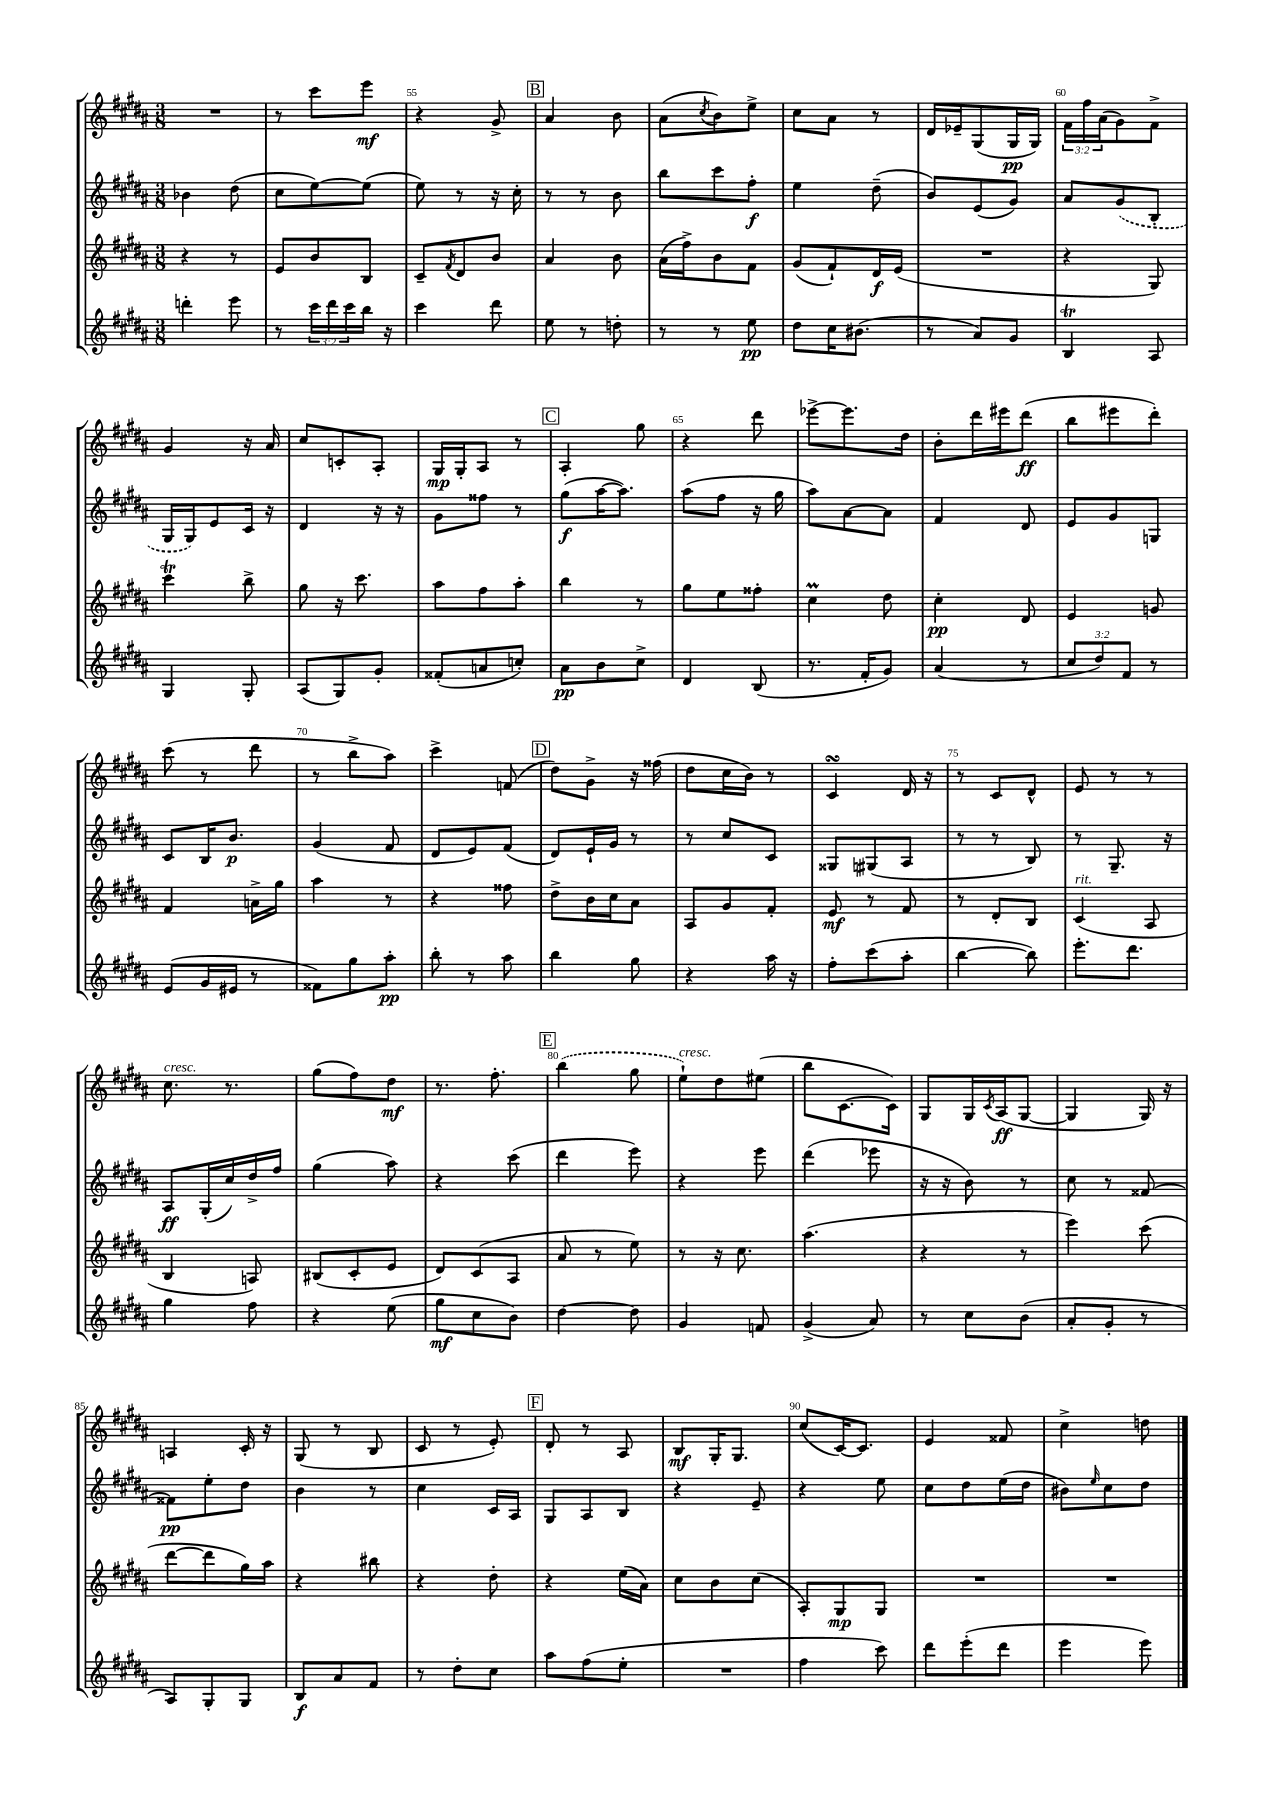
<<
\new StaffGroup <<
\new Staff = "s0" {
    \clef treble \key b \major \numericTimeSignature \time 3/8 \override Staff.TupletNumber.text = #tuplet-number::calc-fraction-text
    R4. |
    r8 cis'''8 e'''8\mf |
    r4 gis'8-> |
    \mark \markup { \box "B" } ais'4 b'8 |
    ais'8( \acciaccatura { cis''8 } b'8) e''8-> |
    cis''8 ais'8 r8 |
    dis'16 ees'16-- gis8( gis16\pp gis16) |
    \tuplet 3/2 { fis'16 fis''16 ais'16( } gis'8) fis'8-> |
    gis'4 r16 ais'16 |
    cis''8 c'8-. ais8-. |
    gis16\mp gis16-. ais8 r8 |
    \mark \markup { \box "C" } ais4-. gis''8 |
    r4 dis'''8 |
    ees'''8~-> ees'''8. dis''16 |
    b'8-. dis'''16 eis'''16 dis'''8\ff( |
    b''8 eis'''8 dis'''8-.) |
    cis'''8( r8 dis'''8 |
    r8 b''8-> ais''8) |
    cis'''4-> f'8( |
    \mark \markup { \box "D" } dis''8) gis'8-> r16 fisis''16( |
    dis''8 cis''16 b'16) r8 |
    cis'4\turn dis'16 r16 |
    r8 cis'8 dis'8-^ |
    e'8 r8 r8 |
    cis''8.^\markup { \italic "cresc." } r8. |
    gis''8( fis''8) dis''8\mf |
    r8. fis''8.-. |
    \mark \markup { \box "E" } \once \slurDashed b''4( gis''8 |
    e''8-!^\markup { \italic "cresc." }) dis''8 eis''8( |
    b''8 cis'8.~ cis'16) |
    gis8 gis16 \acciaccatura { cis'8 } ais16\ff( gis8~ |
    gis4 gis16) r16 |
    a4 cis'16-. r16 |
    gis8( r8 b8 |
    cis'8 r8 e'8-.) |
    \mark \markup { \box "F" } dis'8-. r8 ais8 |
    b8\mf gis16-. gis8. |
    cis''8( cis'16~) cis'8. |
    e'4 fisis'8 |
    cis''4-> d''8 \bar "|." |
}
\new Staff = "s1" {
    \clef treble \key b \major \numericTimeSignature \time 3/8
    bes'4 dis''8( |
    cis''8 e''8~) e''8( |
    e''8) r8 r16 cis''16-. |
    \mark \markup { \box "B" } r8 r8 b'8 |
    b''8 cis'''8 fis''8-.\f |
    e''4 dis''8--( |
    b'8) e'8( gis'8) |
    ais'8 \once \slurDashed gis'8( b8-. |
    gis16 gis16) e'8 cis'16 r16 |
    dis'4 r16 r16 |
    gis'8 fisis''8 r8 |
    \mark \markup { \box "C" } gis''8\f( ais''16~ ais''8.) |
    ais''8( fis''8 r16 gis''16 |
    ais''8) ais'8~ ais'8 |
    fis'4 dis'8 |
    e'8 gis'8 g8 |
    cis'8 b16 b'8.\p |
    gis'4( fis'8 |
    dis'8 e'8) fis'8( |
    \mark \markup { \box "D" } dis'8) e'16-! gis'16 r8 |
    r8 cis''8 cis'8 |
    gisis8 gis8( ais8 |
    r8 r8 b8) |
    r8 gis8.-- r16 |
    ais8\ff gis16-.( cis''16) dis''16-> fis''16 |
    gis''4( ais''8) |
    r4 cis'''8( |
    \mark \markup { \box "E" } dis'''4 e'''8) |
    r4 e'''8 |
    dis'''4( ees'''8 |
    r16 r16 b'8) r8 |
    cis''8 r8 fisis'8~ |
    fisis'8\pp e''8-. dis''8 |
    b'4 r8 |
    cis''4 cis'16 ais16 |
    \mark \markup { \box "F" } gis8 ais8 b8 |
    r4 e'8-- |
    r4 e''8 |
    cis''8 dis''8 e''16( dis''16 |
    bis'8) \grace { e''16 } cis''8 dis''8 \bar "|." |
}
\new Staff = "s2" {
    \clef treble \key b \major \numericTimeSignature \time 3/8
    r4 r8 |
    e'8 b'8 b8 |
    cis'8-- \acciaccatura { fis'8 } dis'8 b'8 |
    \mark \markup { \box "B" } ais'4 b'8 |
    ais'16( fis''16->) b'8 fis'8 |
    gis'8( fis'8-!) dis'16\f e'16( |
    R4. |
    r4 gis8) |
    cis'''4\trill b''8-> |
    gis''8 r16 cis'''8. |
    ais''8 fis''8 ais''8-. |
    \mark \markup { \box "C" } b''4 r8 |
    gis''8 e''8 fisis''8-. |
    cis''4\prall dis''8 |
    cis''4-.\pp dis'8 |
    e'4 g'8 |
    fis'4 a'16-> gis''16 |
    ais''4 r8 |
    r4 fisis''8 |
    \mark \markup { \box "D" } dis''8-> b'16 cis''16 ais'8 |
    ais8 gis'8 fis'8-. |
    e'8\mf r8 fis'8 |
    r8 dis'8-. b8 |
    cis'4^\markup { \italic "rit." }( ais8 |
    b4 a8) |
    bis8( cis'8-. e'8 |
    dis'8) cis'8( ais8 |
    \mark \markup { \box "E" } ais'8 r8 e''8) |
    r8 r16 cis''8. |
    ais''4.( |
    r4 r8 |
    e'''4) cis'''8( |
    dis'''8~ dis'''8 gis''16) ais''16 |
    r4 bis''8 |
    r4 dis''8-. |
    \mark \markup { \box "F" } r4 e''16( ais'16) |
    cis''8 b'8 cis''8( |
    ais8-.) gis8\mp gis8 |
    R4. |
    R4. \bar "|." |
}
\new Staff = "s3" {
    \clef treble \key b \major \numericTimeSignature \time 3/8 \override Staff.TupletNumber.text = #tuplet-number::calc-fraction-text
    d'''4-. e'''8 |
    r8 \tuplet 3/2 { cis'''16 dis'''16 cis'''16 } b''16 r16 |
    cis'''4 dis'''8 |
    \mark \markup { \box "B" } e''8 r8 d''8-. |
    r8 r8 e''8\pp |
    dis''8 cis''16 bis'8.( |
    r8 ais'8) gis'8 |
    b4\trill ais8 |
    gis4 gis8-. |
    ais8( gis8) gis'8-. |
    fisis'8-.( a'8 c''8-.) |
    \mark \markup { \box "C" } ais'8\pp b'8 cis''8-> |
    dis'4 b8( |
    r8. fis'16-. gis'8) |
    ais'4( r8 |
    \tuplet 3/2 { cis''8 dis''8) fis'8 } r8 |
    e'8( gis'16 eis'16 r8 |
    fisis'8) gis''8 ais''8-.\pp |
    b''8-. r8 ais''8 |
    \mark \markup { \box "D" } b''4 gis''8 |
    r4 ais''16 r16 |
    fis''8-. cis'''8( ais''8-. |
    b''4~ b''8) |
    e'''8.-. dis'''8. |
    gis''4 fis''8 |
    r4 e''8( |
    gis''8\mf cis''8 b'8) |
    \mark \markup { \box "E" } dis''4~ dis''8 |
    gis'4 f'8 |
    gis'4->( ais'8) |
    r8 cis''8 b'8( |
    ais'8-. gis'8-. r8 |
    ais8) gis8-. gis8 |
    b8\f ais'8 fis'8 |
    r8 dis''8-. cis''8 |
    \mark \markup { \box "F" } ais''8 fis''8( e''8-. |
    R4. |
    fis''4 cis'''8) |
    dis'''8 e'''8-.( dis'''8 |
    e'''4 e'''8) \bar "|." |
}
>>
>>
\layout { \context { \Score currentBarNumber = #53 \override BarNumber.break-visibility = ##(#f #t #t) barNumberVisibility = #(every-nth-bar-number-visible 5) } }
